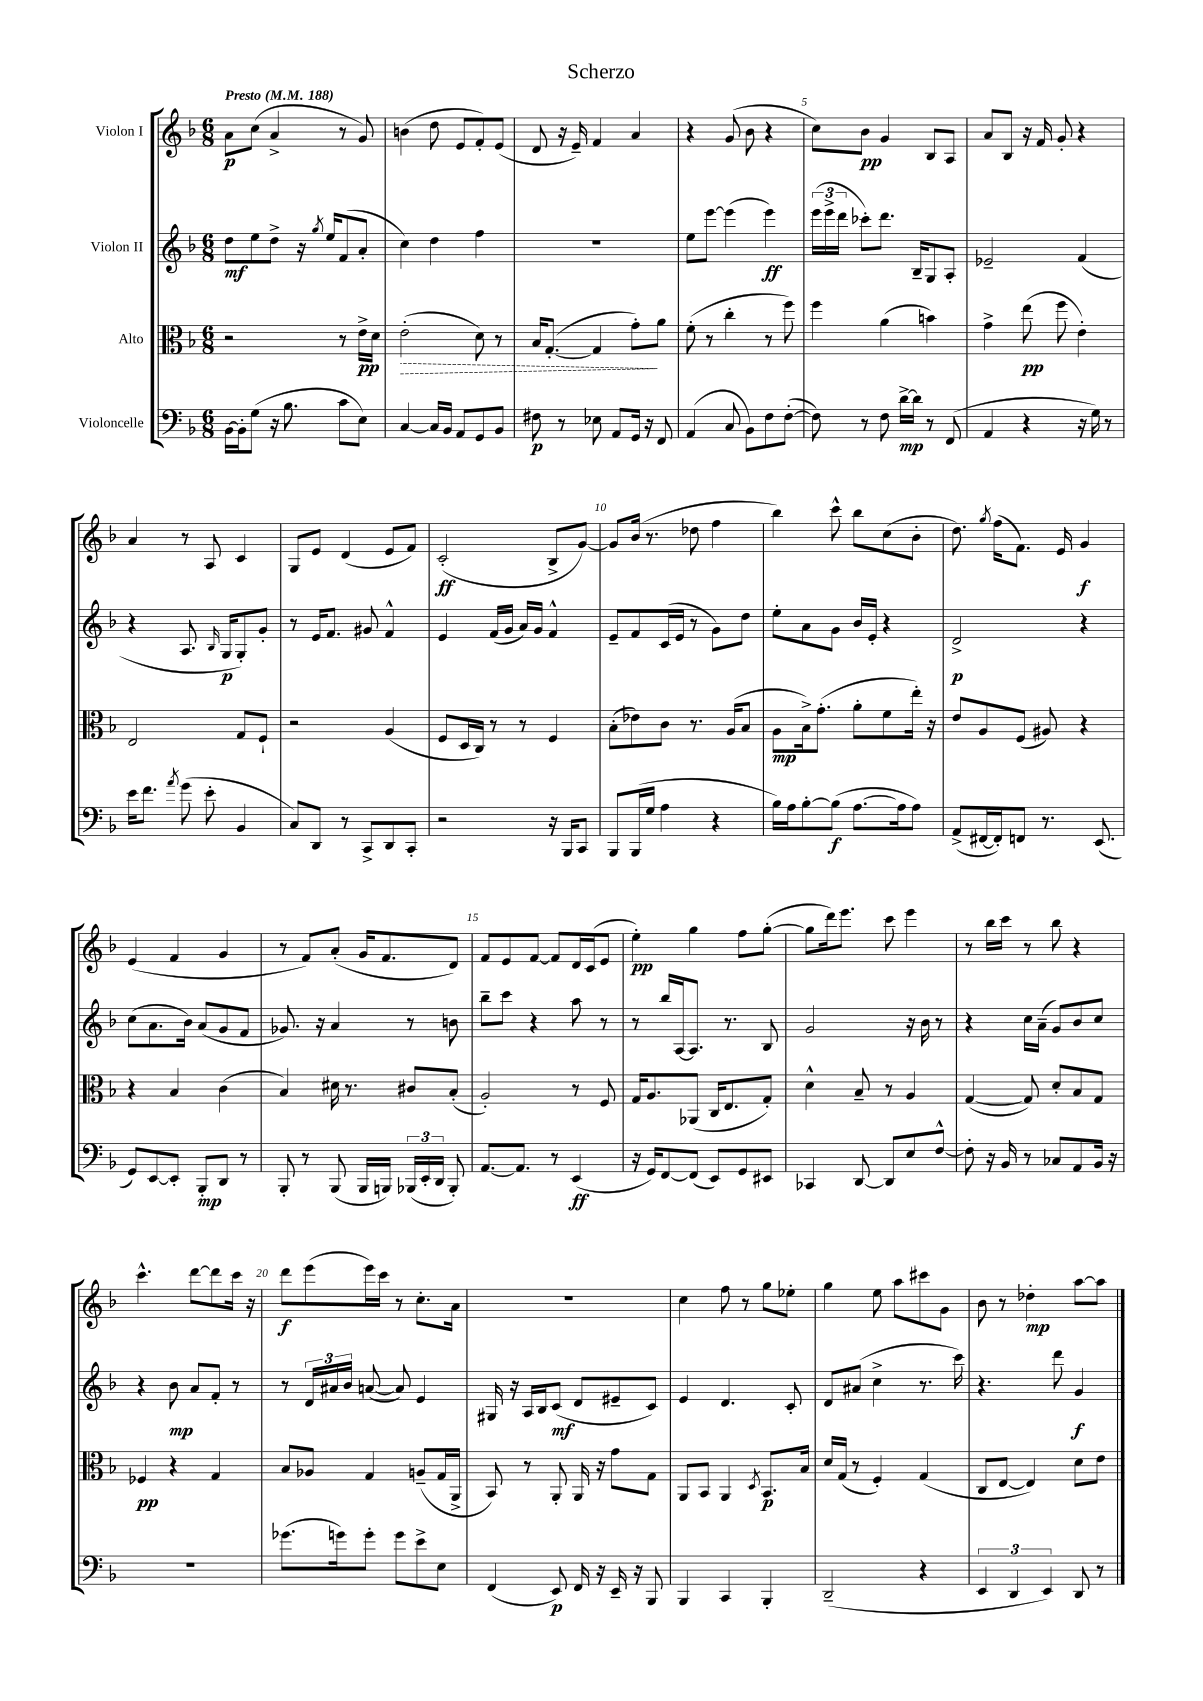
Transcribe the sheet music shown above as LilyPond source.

\header { title = "Scherzo" }
<<
\new StaffGroup <<
\new Staff = "s0" \with { instrumentName = "Violon I" } {
    \clef treble \key f \major \numericTimeSignature \time 6/8 \tempo "Presto" 4 = 188
    \autoBeamOff a'8[\p c''8]( a'4-> r8 g'8) |
    b'4( d''8 e'8[ f'8-.) e'8]( |
    d'8 r16 e'16--) f'4 a'4 |
    r4 g'8( bes'8 r4 |
    c''8[) bes'8]\pp g'4 bes8[ a8] |
    a'8[ bes8] r16 f'16 g'8-. r4 |
    a'4 r8 a8 c'4 |
    g8[ e'8] d'4( e'8[ f'8]) |
    c'2-.\ff( bes8[-> g'8]~) |
    g'8[ bes'16]( r8. des''8 f''4 |
    bes''4) c'''8-^ bes''8[ c''8( bes'8]-. |
    d''8.) \acciaccatura { g''8 } f''16[( f'8.]) e'16 g'4\f |
    e'4( f'4 g'4 |
    r8 f'8[) a'8]-.( g'16[ f'8. d'8]) |
    f'8[ e'8 f'8]~ f'8[ d'16 c'16( e'8] |
    e''4-.\pp) g''4 f''8[ g''8]~-.( |
    g''8[ d'''16) e'''8.] c'''8 e'''4 |
    r8 bes''16[ c'''16] r8 bes''8 r4 |
    c'''4.-^ d'''8[~ d'''8 c'''16] r16 |
    d'''8[\f e'''8( e'''16) c'''16] r8 c''8.[-. a'16] |
    r2. |
    c''4 f''8 r8 g''8[ ees''8]-. |
    g''4 e''8 a''8[ cis'''8 g'8] |
    bes'8 r8 des''4-.\mp a''8[~ a''8] \bar "|." |
}
\new Staff = "s1" \with { instrumentName = "Violon II" } {
    \clef treble \key f \major \numericTimeSignature \time 6/8
    \autoBeamOff d''8[\mf e''8 d''8]-> r16 \acciaccatura { g''8 } e''16[ f'8( a'8]-. |
    c''4) d''4 f''4 |
    R2. |
    e''8[ e'''8]~ e'''4( e'''4\ff) |
    \tuplet 3/2 { e'''16[( e'''16-> d'''16] } ces'''8[-.) d'''8.] bes16[-- g8 a8]-. |
    ees'2-- f'4( |
    r4 a8. \grace { bes16 } g16[\p g8-.) g'8]-. |
    r8 e'16[ f'8.] gis'8 f'4-^ |
    e'4 f'16[( g'16] a'16[) g'16] f'4-^ |
    e'8[-- f'8 c'16( e'16] r8 g'8[) d''8] |
    e''8[-. a'8 g'8] bes'16[ e'16]-. r4 |
    d'2->\p r4 |
    c''8[( a'8. bes'16]) a'8[( g'8 f'8] |
    ges'8.) r16 a'4 r8 b'8 |
    bes''8[-- c'''8] r4 a''8 r8 |
    r8 bes''16[ a16~ a8.] r8. bes8 |
    g'2 r16 bes'16 r8 |
    r4 c''16[ a'16]--( g'8[) bes'8 c''8] |
    r4 bes'8\mp a'8[ f'8]-. r8 |
    r8 \tuplet 3/2 { d'16[ ais'16 bes'16] } a'8~( a'8) e'4 |
    gis16 r16 a16[ bes16 c'8]\mf( d'8[ eis'8-- c'8]) |
    e'4 d'4. c'8-. |
    d'8[ ais'8]( c''4-> r8. c'''16) |
    r4. d'''8 g'4\f \bar "|." |
}
\new Staff = "s2" \with { instrumentName = "Alto" } {
    \clef alto \key f \major \numericTimeSignature \time 6/8
    \autoBeamOff r2 r8 e'16[->\pp d'16] |
    \once \override Hairpin.style = #'dashed-line e'2-.\>( d'8) r8 |
    bes16[ g8.]~-.( g4 g'8[-.\!) a'8] |
    f'8-.( r8 c''4-. r8 f''8) |
    f''4 a'4( b'4) |
    g'4-> e''8\pp( f''8 e'4-.) |
    e2 g8[ f8]-! |
    r2 a4( |
    f8[ d16 c16]) r8 r8 f4 |
    bes8[-.( ees'8) c'8] r8. a16[( bes8] |
    a8[\mp bes16->) g'8.]-.( a'8[-. f'8 e''16]-.) r16 |
    e'8[ a8 f8]( ais8) r4 |
    r4 bes4 c'4( |
    bes4) dis'16 r8. cis'8[ bes8]-.( |
    a2-.) r8 f8 |
    g16[ a8. aes,8]( c16[ e8. g8]-.) |
    d'4-^ bes8-- r8 a4 |
    g4~( g8) d'8[-. bes8 g8] |
    fes4\pp r4 g4 |
    bes8[ aes8] g4 a8[--( g16 a,16]-> |
    bes,8) r8 a,8-. a,16 r16 g'8[ g8] |
    a,8[ bes,8] a,4 \acciaccatura { d8 } bes,8.[\p bes16] |
    d'16[ g16]( r8 f4-.) g4( |
    c8[ e8]~ e4) d'8[ e'8] \bar "|." |
}
\new Staff = "s3" \with { instrumentName = "Violoncelle" } {
    \clef bass \key f \major \numericTimeSignature \time 6/8
    \autoBeamOff bes,16[~ bes,16-. g8]( r16 bes8. c'8[ e8]) |
    c4~ c16[ bes,16] a,8[ g,8 bes,8] |
    fis8\p r8 ees8 a,8[ g,16] r16 f,8 |
    a,4( c8 bes,8[) f8 f8]~-.( |
    f8) r8 f8 d'16[~->\mp d'16] r8 f,8( |
    a,4 r4 r16 g16) r8 |
    e'16[ f'8.] \acciaccatura { a'8 } g'8( e'8-. bes,4 |
    c8[) d,8] r8 c,8[-> d,8 c,8]-. |
    r2 r16 bes,,16[ c,8] |
    bes,,8[ bes,,16( g16] a4 r4 |
    bes16[) a16 bes8~-. bes8]\f( a8.[~ a16 a8]) |
    a,8[->( fis,16~ fis,16-.) f,8] r8. e,8.( |
    g,8[) e,8~ e,8]-. bes,,8[-.\mp d,8] r8 |
    bes,,8-. r8 bes,,8( bes,,16[ b,,16]) \tuplet 3/2 { bes,,16[( e,16-. d,16] } bes,,8-.) |
    a,8.[~ a,8.] r8 e,4\ff( |
    r16 g,16[) f,8~ f,8]( e,8[) g,8 eis,8] |
    ces,4 d,8~ d,8[ e8 f8]~-^ |
    f8-. r16 bes,16 r8 ces8[ a,8 bes,16] r16 |
    R2. |
    ges'8.[( g'16) g'8]-. g'8[ e'8-> e8] |
    f,4( e,8\p) f,16 r16 e,16-- r16 bes,,8 |
    bes,,4 c,4 bes,,4-. |
    d,2--( r4 |
    \tuplet 3/2 { e,4 d,4 e,4) } d,8 r8 \bar "|." |
}
>>
>>
\layout { \context { \Score \override BarNumber.break-visibility = ##(#f #t #t) barNumberVisibility = #(every-nth-bar-number-visible 5) } }
